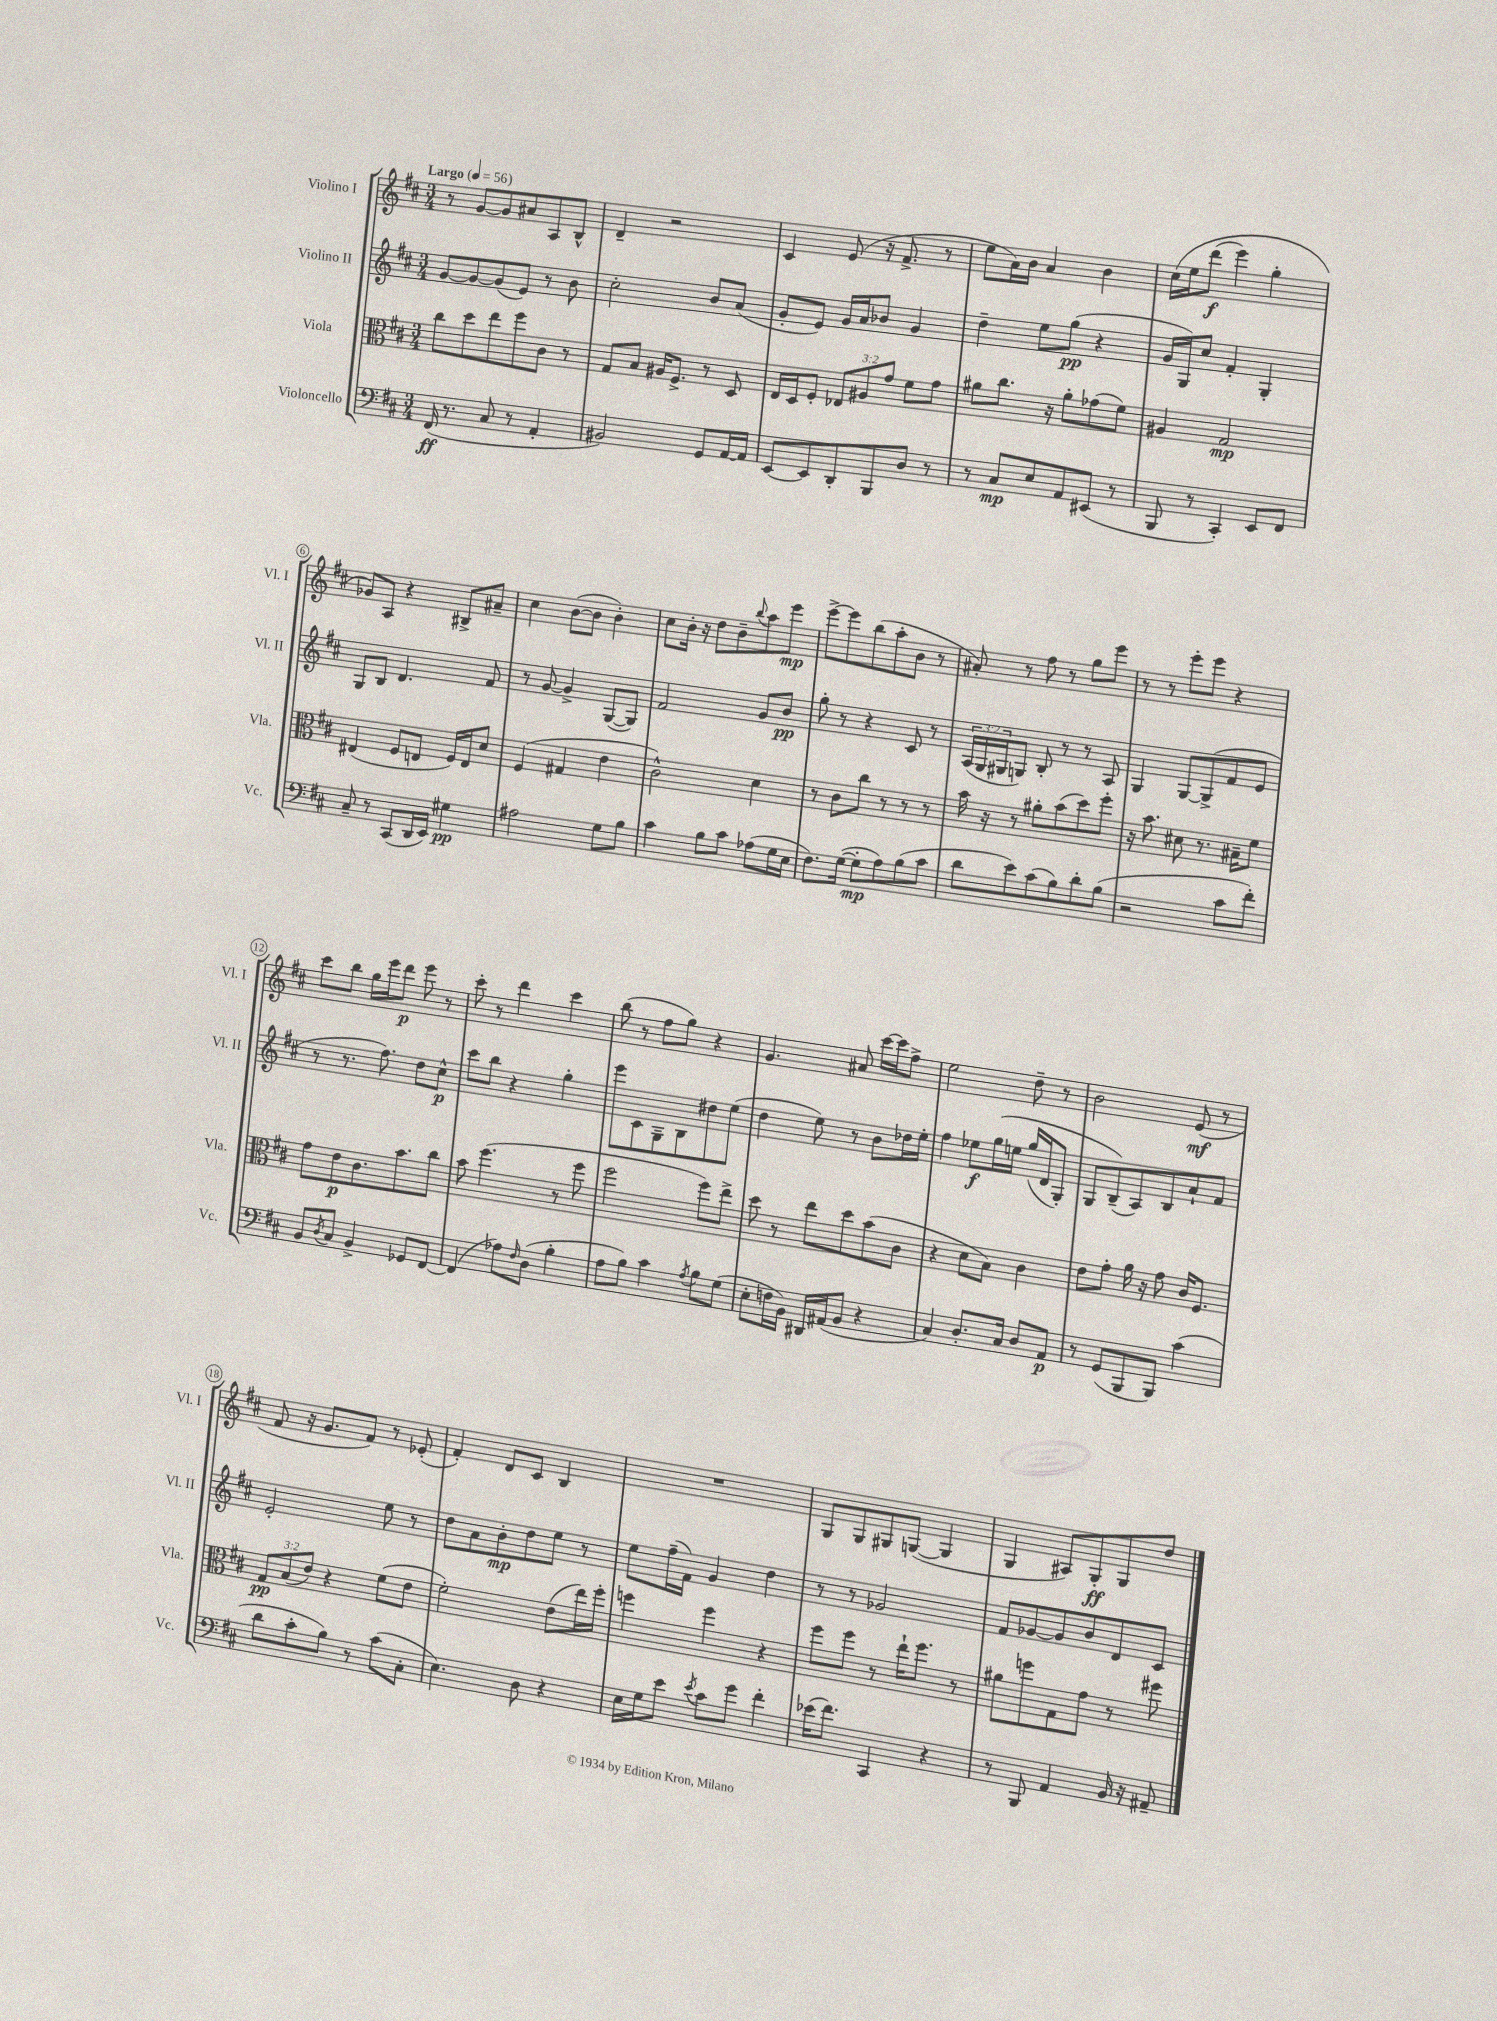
<<
\new StaffGroup <<
\new Staff = "s0" \with { instrumentName = "Violino I" shortInstrumentName = "Vl. I" } {
    \clef treble \key d \major \numericTimeSignature \time 3/4 \tempo "Largo" 4 = 56
    r8 g'8~ g'8 ais'8 a8 b8-^ |
    d'4-- r2 |
    cis'4 e'8( r16 fis'8.-> r8 |
    e''8 a'16) b'16 a'4 b'4 |
    cis''16\( e''16 d'''8\f( e'''4) g''4-. |
    ges'8\) a8 r4 bis8-> ais'8-- |
    cis''4 b'8~( b'8 b'4-.) |
    cis''8 b'16-. r16 d''8 b'8-- \appoggiatura { b''8 } a''8 e'''8\mp |
    e'''8~-> e'''8 b''8( a''8-. b'8 r8 |
    ais'8-.) r8 fis''8 r8 g''8 e'''8 |
    r8 r8 e'''8-. e'''8 r4 |
    cis'''8 b''8 g''16 e'''16 d'''8\p e'''8 r8 |
    cis'''8-. r8 d'''4 cis'''4 |
    b''8( r8 fis''8 g''8) r4 |
    g'4. ais'8 cis'''16~ cis'''16 fis''8-> |
    e''2 d''8-- r8 |
    b'2 e'8\mf( r8 |
    fis'8 r16 g'8. fis'8) r8 ees'8-.( |
    fis'4-.) d'8 cis'8 b4 |
    R2. |
    g8 g8 gis8 g8~( g4 |
    g4 ais8) g8-.\ff g8 d''8 \bar "|." |
}
\new Staff = "s1" \with { instrumentName = "Violino II" shortInstrumentName = "Vl. II" } {
    \clef treble \key d \major \numericTimeSignature \time 3/4 \override Staff.TupletNumber.text = #tuplet-number::calc-fraction-text
    g'8~ g'8~ g'8( e'8) r8 b'8 |
    cis''2-. b'8 a'8( |
    g'8-. e'8) g'16 a'16 bes'8 g'4 |
    d''4-- e''8 g''8\pp( r4 |
    g'16 g16) cis''8 fis'4-. g4-. |
    g8 b8 d'4. fis'8 |
    r8 g'8~ g'4-> g8~( g8) |
    fis'2 g'8 b'8\pp |
    g''8-. r8 r4 cis'8 r8 |
    \tuplet 3/2 { a16( g16 gis16 } g8) b8-. r8 r8 a8 |
    g4 g8~ g8->( fis'8 e'8 |
    r8 r8. fis''8.) d''8 cis''8-^\p |
    cis'''8 b''8 r4 g''4-. |
    e'''8 cis'8 g8-- b8 dis''8 e''8( |
    d''4 e''8) r8 b'8 des''16 e''16-. |
    fis''4 ees''8\f g''16\( e''16 g''16( d'16 g8-.) |
    g8 b8--(\) a8) b8 a'8-! fis'8 |
    e'2-. e''8 r8 |
    d''8 a'8 b'8-.\mp d''8 e''8 r8 |
    e''8 fis''16--( fis'16) g'4 d''4 |
    r8 r8 ges'2 |
    fis'8 ges'8~ ges'8 b'8 d'8 cis'8 \bar "|." |
}
\new Staff = "s2" \with { instrumentName = "Viola" shortInstrumentName = "Vla." } {
    \clef alto \key d \major \numericTimeSignature \time 3/4 \override Staff.TupletNumber.text = #tuplet-number::calc-fraction-text
    cis''8 d''8 e''8 fis''8 cis'8 r8 |
    g8 b8 ais16 fis8.-> r8 d8 |
    e16 d16 fis8-. \tuplet 3/2 { ees8 ais8 g'8 } fis'8 g'8 |
    ais'8 cis''8. r16 ais'8-. ges'8( fis'8) |
    ais4 g2\mp |
    eis4( fis8 e8 fis16) e16 d'8 |
    fis4( gis4 e'4 |
    cis'2-^) d'4 |
    r8 cis'8 cis''8 r8 r8 r8 |
    b'16 r16 r8 ais'8-. b'8( d''8) fis''8-. |
    r16 b'8. dis'8 r8. bis16-- fis'8 |
    g'8 e'8\p cis'8. b'8. cis''8 |
    b'8 fis''4.( r8 fis''8 |
    fis''2 fis''8) e''8-> |
    d''8 r8 e''8 d''8 b'8( cis'8 |
    r4 d'8 b8) cis'4 |
    e'8 g'8-. a'16 r16 g'8 cis'16 fis8. |
    \tuplet 3/2 { g8\pp b8( e'8) } r4 fis'8( e'8 |
    fis'2-.) e'8( e''16) fis''16-. |
    f''4 f''4 r4 |
    fis''8 fis''8 r8 e''16-! fis''8. r8 |
    ais'8 f''8 g8 g'8 r8 fis''8 \bar "|." |
}
\new Staff = "s3" \with { instrumentName = "Violoncello" shortInstrumentName = "Vc." } {
    \clef bass \key d \major \numericTimeSignature \time 3/4
    fis,16\ff( r8. cis8 r8 a,4-. |
    bis,2) g,8 a,16~ a,16 |
    e,8~ e,8 d,8-. b,,8 d8 r8 |
    r8 cis8\mp e8 a,8 eis,8( r8 |
    b,,8 r8 cis,4-.) e,8 fis,8 |
    cis8-- r8 cis,8( d,16 e,16) gis4\pp |
    ais2 g8 b8 |
    cis'4 b8 cis'8 aes8( g16 e16 |
    fis8.) g16~( g8-.\mp a8) b8( cis'8 |
    d'8 e'8) cis'8( b8) d'8-. b8( |
    r2 cis'8 fis'8-.) |
    b,8 \acciaccatura { d8 } cis8 b,4-> ges,8 fis,8~ |
    fis,4( aes8) \grace { fis16 } d8( b4-. |
    a8 b8) cis'4 \acciaccatura { a8 } b8 g8( |
    e8-. f16 b,16) dis,16 ais,16( b,8 r4 |
    cis4) d8.-. cis16 d8 a,8\p |
    r8 g,8( b,,8 b,,8) cis'4( |
    d'8 cis'8-. b8) r8 cis'8( cis8-. |
    e4.) d8 r4 |
    e16 g16 e'8 \acciaccatura { e'8 } cis'8 g'8 fis'4-. |
    ees'16( fis'8.) cis,4 r4 |
    r8 b,,8 a,4 b,16 r16 ais,8-- \bar "|." |
}
>>
>>
\layout { \context { \Score \override BarNumber.stencil = #(make-stencil-circler 0.1 0.3 ly:text-interface::print) } }
